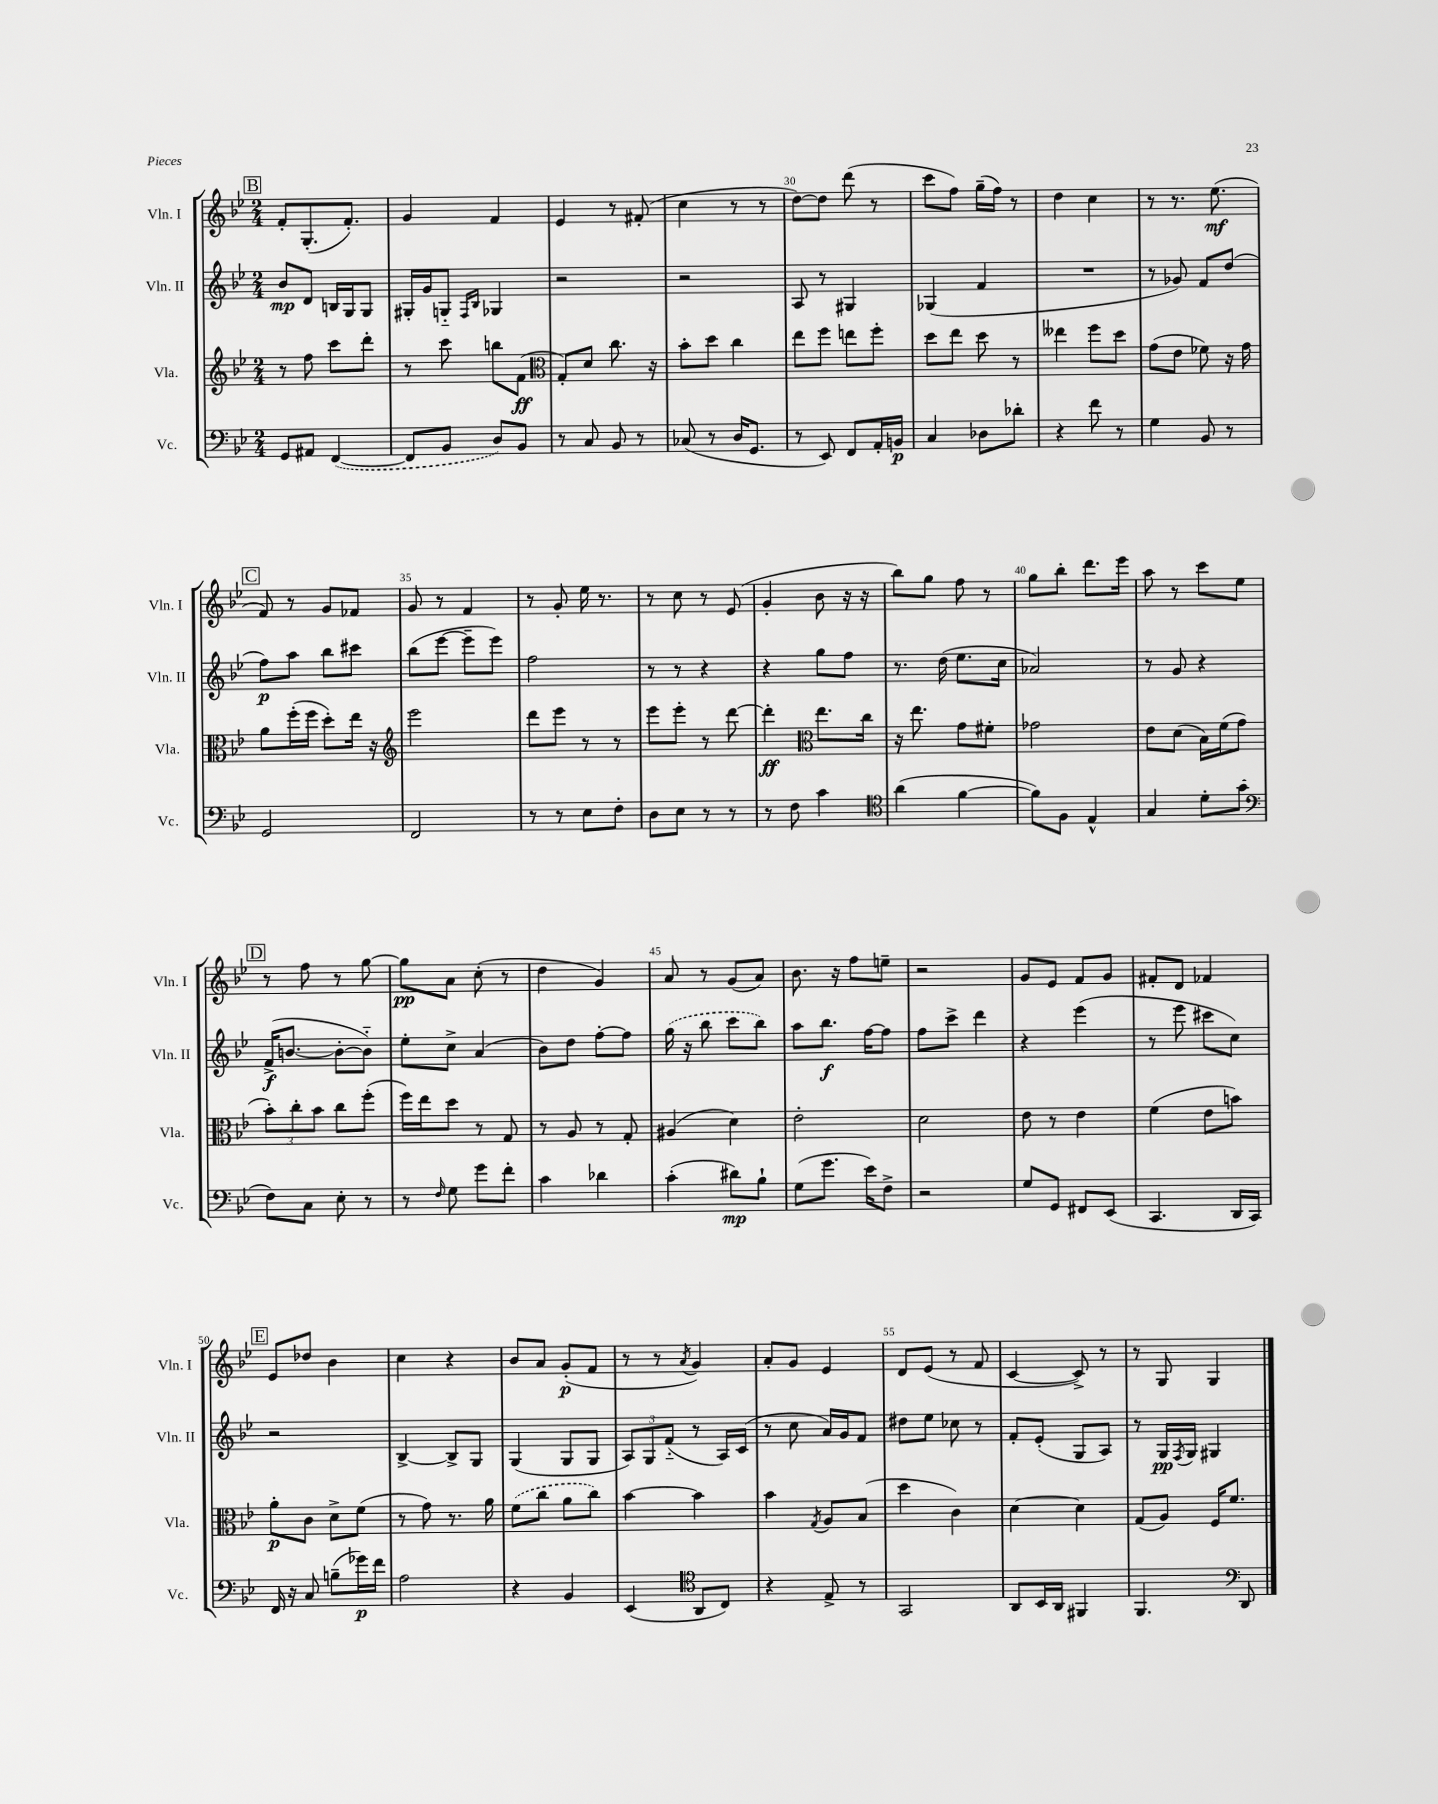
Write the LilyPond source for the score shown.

<<
\new StaffGroup <<
\new Staff = "s0" \with { instrumentName = "Vln. I" shortInstrumentName = "Vln. I" } {
    \clef treble \key bes \major \numericTimeSignature \time 2/4
    \mark \markup { \box "B" } f'8-. g8.-.( f'8.-.) |
    g'4 f'4 |
    ees'4 r8 fis'8-.( |
    c''4 r8 r8 |
    d''8~) d''8 d'''8( r8 |
    c'''8 f''8) g''16--( f''16) r8 |
    d''4 c''4 |
    r8 r8. ees''8.\mf( |
    \mark \markup { \box "C" } f'8) r8 g'8 fes'8 |
    g'8 r8 f'4 |
    r8 g'8-. ees''16 r8. |
    r8 c''8 r8 ees'8( |
    g'4-. bes'8 r16 r16 |
    bes''8) g''8 f''8 r8 |
    g''8 bes''8-. d'''8. ees'''16 |
    a''8 r8 c'''8 ees''8 |
    \mark \markup { \box "D" } r8 f''8 r8 g''8~ |
    g''8\pp a'8 c''8-.( r8 |
    d''4 g'4) |
    a'8 r8 g'8( a'8) |
    bes'8. r16 f''8 e''8-- |
    r2 |
    g'8 ees'8 f'8 g'8 |
    fis'8-. d'8 fes'4 |
    \mark \markup { \box "E" } ees'8 des''8 bes'4 |
    c''4 r4 |
    bes'8 a'8 g'8-.\p( f'8 |
    r8 r8 \acciaccatura { a'8 } g'4) |
    a'8-. g'8 ees'4 |
    d'8 ees'8( r8 f'8 |
    c'4~ c'8->) r8 |
    r8 g8 g4 \bar "|." |
}
\new Staff = "s1" \with { instrumentName = "Vln. II" shortInstrumentName = "Vln. II" } {
    \clef treble \key bes \major \numericTimeSignature \time 2/4
    \mark \markup { \box "B" } bes'8\mp d'8 b16 g16 g8 |
    gis16-. g'16 g8-_ \grace { f16 bes16 } ges4 |
    r2 |
    r2 |
    a8 r8 gis4 |
    ges4( f'4 |
    R2 |
    r8 ges'8) f'8 d''8( |
    \mark \markup { \box "C" } f''8\p) a''8 bes''8 cis'''8 |
    bes''8( ees'''8~ ees'''8-- ees'''8) |
    f''2 |
    r8 r8 r4 |
    r4 g''8 f''8 |
    r8. d''16( ees''8. c''16 |
    aes'2) |
    r8 g'8 r4 |
    \mark \markup { \box "D" } f'16->\f( b'8.~ b'8~-. b'8-_) |
    ees''8-. c''8-> a'4( |
    bes'8) d''8 f''8~-. f''8 |
    \once \slurDashed g''16( r16 bes''8 c'''8 bes''8) |
    a''8 bes''8.\f f''16~ f''8 |
    f''8 c'''8-> d'''4 |
    r4 ees'''4( |
    r8 ees'''8 cis'''8 c''8) |
    \mark \markup { \box "E" } r2 |
    bes4~-> bes8-> g8 |
    g4( g8 g8 |
    \tuplet 3/2 { a8) g8 f'8-_( } r8 a16) c'16( |
    r8 c''8 a'16) g'16 f'8 |
    dis''8 ees''8 ces''8 r8 |
    f'8-. ees'8-.( g8 a8) |
    r8 g16\pp \acciaccatura { f8 } g16 gis4 \bar "|." |
}
\new Staff = "s2" \with { instrumentName = "Vla." shortInstrumentName = "Vla." } {
    \clef treble \key bes \major \numericTimeSignature \time 2/4
    \mark \markup { \box "B" } r8 f''8 c'''8 d'''8-. |
    r8 c'''8 b''8 f'8\ff( |
    \clef alto g8-.) d'8 c''8. r16 |
    bes'8-. d''8 c''4 |
    ees''8 f''8 e''8 f''8-. |
    d''8 ees''8 d''8 r8 |
    eeses''4 f''8 d''8 |
    g'8( ees'8 fes'8) r16 g'16 |
    \mark \markup { \box "C" } a'8 f''16-.( f''16 d''8-.) ees''16 r16 |
    \clef treble ees'''2 |
    d'''8 ees'''8 r8 r8 |
    ees'''8 ees'''8-. r8 d'''8~ |
    d'''4-.\ff \clef alto ees''8. c''16 |
    r16 ees''8. g'8 fis'8-. |
    ges'2 |
    ees'8 d'8( bes16) f'16( g'8 |
    \mark \markup { \box "D" } \tuplet 3/2 { bes'8-.) c''8-. bes'8 } c''8 f''8-.( |
    f''16) ees''16 d''8 r8 g8 |
    r8 a8 r8 g8-. |
    ais4( d'4) |
    ees'2-. |
    d'2 |
    ees'8 r8 ees'4 |
    f'4( ees'8 b'8) |
    \mark \markup { \box "E" } a'8-.\p c'8 d'8-> f'8( |
    r8 g'8) r8. a'16 |
    \once \slurDashed f'8( c''8 a'8 c''8) |
    bes'4~ bes'4 |
    bes'4 \acciaccatura { g8 } a8 bes8( |
    d''4 c'4) |
    d'4~ d'4 |
    g8( a8) f16 f'8. \bar "|." |
}
\new Staff = "s3" \with { instrumentName = "Vc." shortInstrumentName = "Vc." } {
    \clef bass \key bes \major \numericTimeSignature \time 2/4
    \mark \markup { \box "B" } g,8 ais,8 \once \slurDashed f,4~( |
    f,8 bes,8 d8) bes,8 |
    r8 c8 bes,8 r8 |
    ces8( r8 d16 g,8. |
    r8 ees,8) f,8 a,16-. b,16\p |
    c4 des8 des'8-. |
    r4 f'8 r8 |
    g4 bes,8 r8 |
    \mark \markup { \box "C" } g,2 |
    f,2 |
    r8 r8 ees8 f8-. |
    d8 ees8 r8 r8 |
    r8 f8 c'4 |
    \clef tenor a'4( f'4~ |
    f'8) f8 ees4-^ |
    g4 d'8-. g'8( |
    \mark \markup { \box "D" } \clef bass f8) c8 ees8-. r8 |
    r8 \grace { f16 } g8 g'8 f'8-. |
    c'4 des'4 |
    c'4-.( dis'8\mp) bes8-! |
    g8( g'8. ees'16) f8-> |
    r2 |
    g8 g,8 fis,8 ees,8( |
    c,4. d,16 c,16) |
    \mark \markup { \box "E" } f,16 r16 c8 b8--( ges'16\p) f'16 |
    a2 |
    r4 bes,4 |
    ees,4( \clef tenor a,8 c8) |
    r4 ees8-> r8 |
    g,2 |
    a,8 bes,16 a,16 fis,4 |
    f,4. \clef bass d,8 \bar "|." |
}
>>
>>
\layout { \context { \Score currentBarNumber = #26 \override BarNumber.break-visibility = ##(#f #t #t) barNumberVisibility = #(every-nth-bar-number-visible 5) } }
